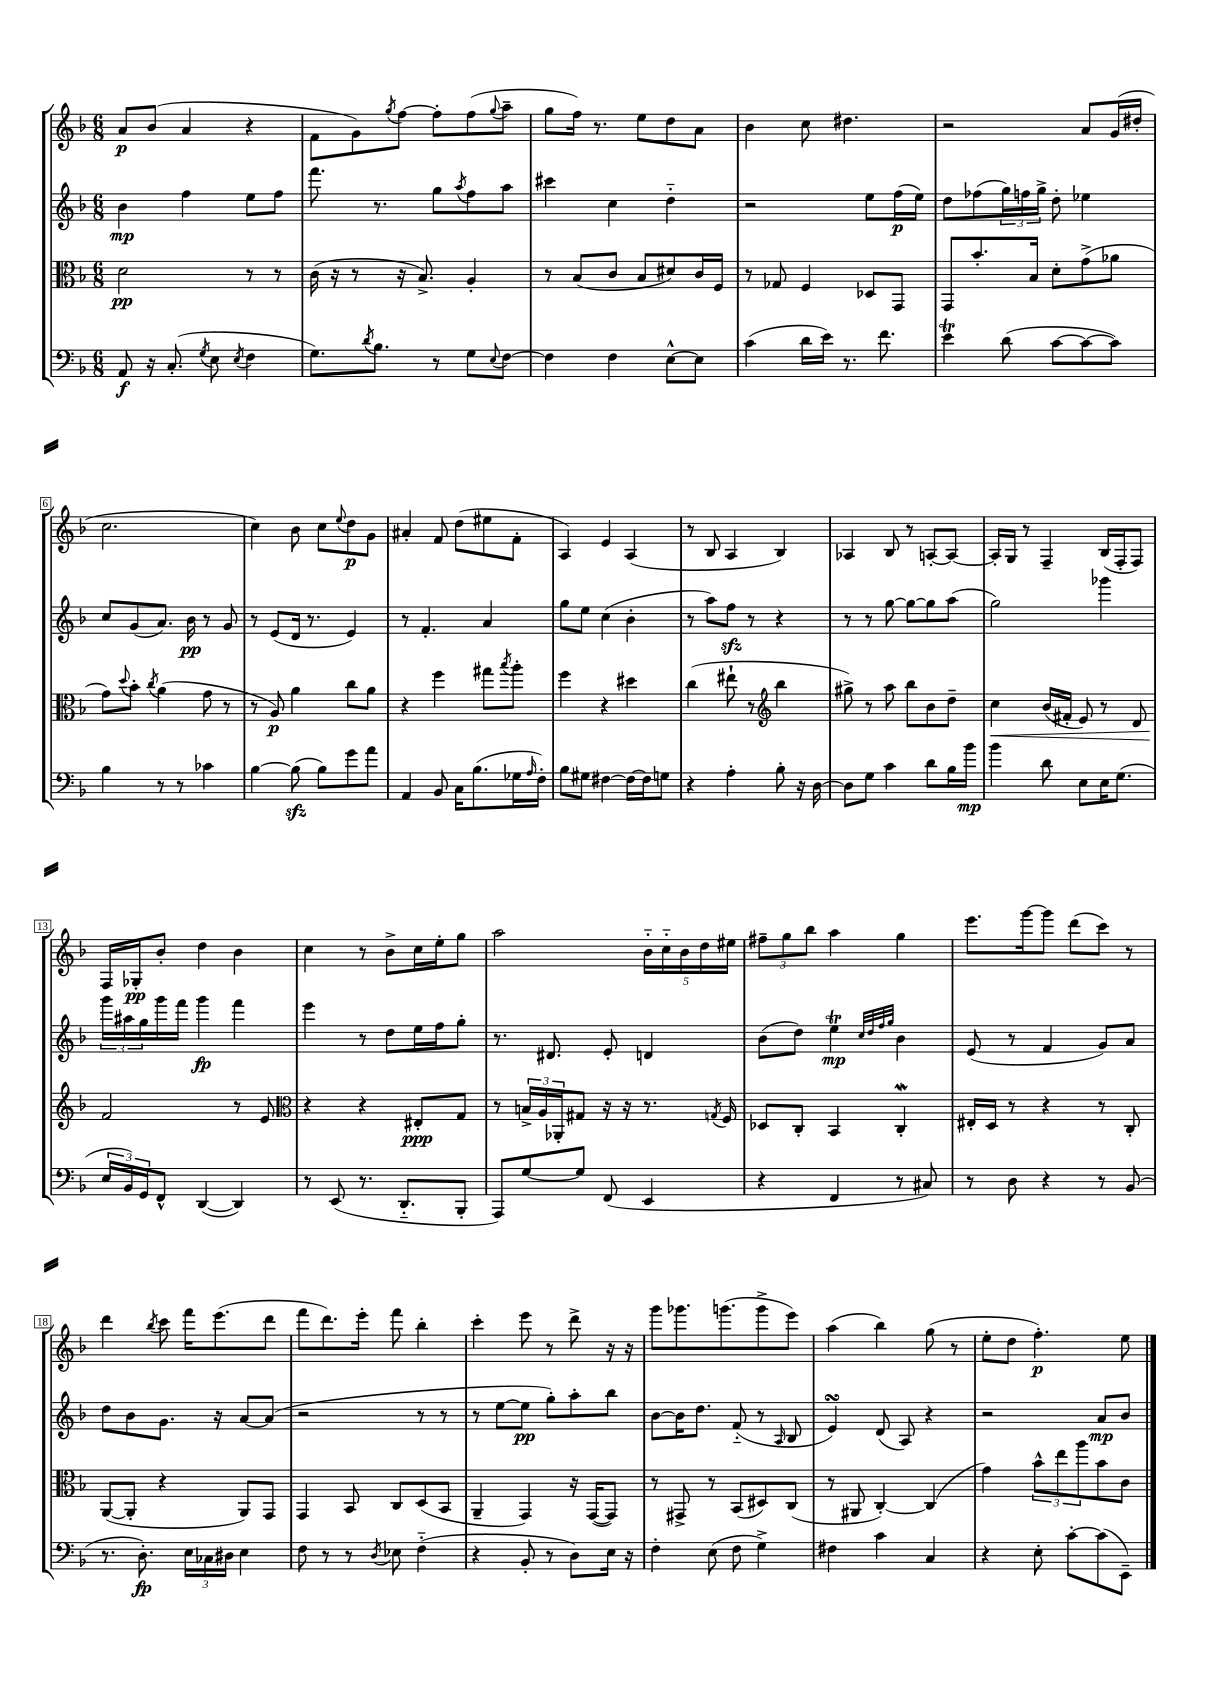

**kern	**dynam	**kern	**dynam	**kern	**dynam	**kern	**dynam
*part4	*part4	*part3	*part3	*part2	*part2	*part1	*part1
*staff4	*staff4	*staff3	*staff3	*staff2	*staff2	*staff1	*staff1
*clefF4	*	*clefC3	*	*clefG2	*	*clefG2	*
*k[b-]	*	*k[b-]	*	*k[b-]	*	*k[b-]	*
*M6/8	*	*M6/8	*	*M6/8	*	*M6/8	*
=1	=1	=1	=1	=1	=1	=1	=1
8AA/	f	2d\	pp	4b-\	mp	8a/L	p
16r	.	.	.	.	.	(8b-/J	.
(8.C'/	.	.	.	.	.	.	.
.	.	.	.	4ff\	.	4a/	.
8qG/	.	.	.	.	.	.	.
8E\	.	.	.	.	.	.	.
8qE/	.	.	.	.	.	.	.
4F\	.	8r	.	8ee\L	.	4r	.
.	.	8r	.	8ff\J	.	.	.
=2	=2	=2	=2	=2	=2	=2	=2
8.G\L)	.	(16c\	.	8.fff\	.	8f\L	.
.	.	16r	.	.	.	.	.
.	.	8r	.	.	.	8g\)	.
8qd/	.	.	.	.	.	.	.
8.B-\J	.	.	.	8.r	.	.	.
.	.	.	.	.	.	8qgg/	.
.	.	16r	.	.	.	[8ff\J	.
.	.	8.B-^/)	.	.	.	.	.
8r	.	.	.	8gg\L	.	8ff'\L]	.
.	.	.	.	8qaa/	.	.	.
8G\L	.	4A'/	.	8ff\	.	(8ff\	.
8qqE/	.	.	.	.	.	8qqgg/	.
[8F\J	.	.	.	8aa\J	.	8aa~\J	.
=3	=3	=3	=3	=3	=3	=3	=3
4F\]	.	8r	.	4ccc#X\	.	8gg\L	.
.	.	(8B-/L	.	.	.	16ff\Jk)	.
.	.	.	.	.	.	8.r	.
4F\	.	8c/J	.	4cc\	.	.	.
.	.	8B-/L	.	.	.	8ee\L	.
[8E^^\L	.	8d#X/)	.	4dd\	.	8dd\	.
8E\J]	.	16c/L	.	.	.	8a\J	.
.	.	16F/JJ	.	.	.	.	.
=4	=4	=4	=4	=4	=4	=4	=4
(4c\	.	8r	.	2r	.	4b-\	.
.	.	8G-X/	.	.	.	.	.
16d\LL	.	4F/	.	.	.	8cc\	.
16e\JJ)	.	.	.	.	.	.	.
8.r	.	.	.	.	.	4.dd#X\	.
.	.	8D-X/L	.	8ee\L	.	.	.
8.f\	.	.	.	.	.	.	.
.	.	8GG/J	.	(16ff\L	p	.	.
.	.	.	.	16ee\JJ)	.	.	.
=5	=5	=5	=5	=5	=5	=5	=5
4et\	.	8GG/L	.	8dd\L	.	2r	.
.	.	8.b-'/	.	(8ff-X\	.	.	.
(8d\	.	.	.	24gg\L)	.	.	.
.	.	.	.	24ffn\	.	.	.
.	.	16B-/Jk	.	.	.	.	.
.	.	.	.	24gg^\JJ	.	.	.
[8c\L	.	8d'\L	.	8dd'\	.	.	.
8c\_	.	(8g^\	.	4ee-X\	.	8a/L	.
8c\J])	.	8a-X\J	.	.	.	(16g/L	.
.	.	.	.	.	.	16dd#X'/JJ	.
!!LO:LB:g=z
=6	=6	=6	=6	=6	=6	=6	=6
4B-\	.	8g\L)	.	8cc/L	.	2.cc\	.
.	.	8qqdd/	.	.	.	.	.
.	.	8b-'\J	.	(8g/	.	.	.
.	.	8qcc/	.	.	.	.	.
8r	.	(4a\	.	8.a/J)	.	.	.
8r	.	.	.	.	.	.	.
.	.	.	.	16b-\	pp	.	.
4c-X\	.	8g\	.	8r	.	.	.
.	.	8r	.	8g/	.	.	.
=7	=7	=7	=7	=7	=7	=7	=7
[4B-\	.	8r	.	8r	.	4cc\)	.
.	.	8A/)	p	(8e/L	.	.	.
(8B-zz\]	.	4a\	.	16d/Jk	.	8b-\	.
.	.	.	.	8.r	.	.	.
8B-\L)	.	.	.	.	.	8cc\L	.
.	.	.	.	.	.	8qqee/	.
8g\	.	8cc\L	.	4e/)	.	8dd\	p
8a\J	.	8a\J	.	.	.	8g\J	.
=8	=8	=8	=8	=8	=8	=8	=8
4AA/	.	4r	.	8r	.	4a#X'/	.
.	.	.	.	4.f'/	.	.	.
8BB-/	.	4ff\	.	.	.	8f/	.
16C\KL	.	.	.	.	.	(8dd\L	.
(8.B-\	.	.	.	.	.	.	.
.	.	8gg#X\L	.	4a/	.	8ee#X\	.
.	.	8qbb-/	.	.	.	.	.
16G-X\L	.	8aa'\J	.	.	.	8f'\J	.
16qqA/	.	.	.	.	.	.	.
16F'\JJ)	.	.	.	.	.	.	.
=9	=9	=9	=9	=9	=9	=9	=9
8B-\L	.	4ff\	.	8gg\L	.	4A/)	.
8G#X\J	.	.	.	8ee\J	.	.	.
[4F#X\	.	4r	.	(4cc\	.	4e/	.
16F#\LL_	.	4dd#X\	.	4b-'\	.	(4A/	.
16F#\J]	.	.	.	.	.	.	.
8Gn\J	.	.	.	.	.	.	.
=10	=10	=10	=10	=10	=10	=10	=10
4r	.	(4cc\	.	8r	.	8r	.
.	.	.	.	8aa\L)	.	8B-/	.
4A'\	.	8ee#X`\	.	8ffzz\J	.	4A/	.
.	.	8r	.	8r	.	.	.
*	*	*clefG2	*	*	*	*	*
8B-'\	.	4bb-\	.	4r	.	4B-/)	.
16r	.	.	.	.	.	.	.
[16D\	.	.	.	.	.	.	.
=11	=11	=11	=11	=11	=11	=11	=11
8D\L]	.	8gg#X^\)	.	8r	.	4A-X/	.
8G\J	.	8r	.	8r	.	.	.
4c\	.	8aa\	.	[8gg\	.	8B-/	.
.	.	8bb-\L	.	8gg\L_	.	8r	.
8d\L	.	8b-\	.	8gg\]	.	[8An'/L	.
16B-\L	.	8dd~\J	.	(8aa\J	.	8A/J_	.
16b-\JJ	mp	.	.	.	.	.	.
=12	=12	=12	=12	=12	=12	=12	=12
!	!	!	!LO:HP:b	!	!	!	!
4b-\	.	4cc\	<	2gg\)	.	16A'/LL]	.
.	.	.	.	.	.	16G/JJ	.
.	.	.	.	.	.	8r	.
8d\	.	(16b-/LL	.	.	.	4F~/	.
.	.	16f#X'/JJ	.	.	.	.	.
8E\L	.	8e/)	.	.	.	.	.
16E\K	.	8r	.	4ggg-X\	.	(16B-/LL	.
(8.G\J	.	.	.	.	.	16F'/J	.
.	.	8d/	.	.	.	8F/J)	.
!!LO:LB:g=z
=13	=13	=13	=13	=13	=13	=13	=13
24E/LL	.	2f/	.	24ggg\LL	.	16F/LL	.
24BB-/)	.	.	.	24aa#X\	.	.	.
.	.	.	.	.	.	16G-X'/J	pp
24GG/J	.	.	.	24gg\	.	.	.
8FF^^/J	.	.	.	16ggg\	.	8b-'/J	.
.	.	.	.	16fff\JJ	.	.	.
([4DD/	.	.	.	4ggg\	fp	4dd\	.
4DD/])	.	8r	[	4fff\	.	4b-\	.
.	.	8e/	.	.	.	.	.
=14	=14	=14	=14	=14	=14	=14	=14
*	*	*clefC3	*	*	*	*	*
8r	.	4r	.	4eee\	.	4cc\	.
(8EE/	.	.	.	.	.	.	.
8.r	.	4r	.	8r	.	8r	.
.	.	.	.	8dd\L	.	8b-^\L	.
8.DD/L	.	.	.	.	.	.	.
.	.	8E#X'/L	ppp	16ee\L	.	16cc\L	.
.	.	.	.	16ff\J	.	16ee'\J	.
8BBB-'/J	.	8G/J	.	8gg'\J	.	8gg\J	.
=15	=15	=15	=15	=15	=15	=15	=15
8AAA/L)	.	8r	.	8.r	.	2aa\	.
[8G/	.	24Bn^/LL	.	.	.	.	.
.	.	24A/	.	.	.	.	.
.	.	.	.	8.d#X/	.	.	.
.	.	24AA-X'/J	.	.	.	.	.
8G/J]	.	8G#X/J	.	.	.	.	.
(8FF/	.	16r	.	8e'/	.	.	.
.	.	16r	.	.	.	.	.
4EE/	.	8.r	.	4dn/	.	20b-\LL	.
.	.	.	.	.	.	20cc\	.
.	.	.	.	.	.	20b-\	.
.	.	.	.	.	.	20dd\	.
.	.	8qGn/	.	.	.	.	.
.	.	16F/	.	.	.	.	.
.	.	.	.	.	.	20ee#X\JJ	.
=16	=16	=16	=16	=16	=16	=16	=16
4r	.	8D-X/L	.	(8b-\L	.	12ff#X~\L	.
.	.	.	.	.	.	12gg\	.
.	.	8C'/J	.	8dd\J)	.	.	.
.	.	.	.	.	.	12bb-\J	.
4FF/	.	4BB-/	.	4eet\	mp	4aa\	.
.	.	.	.	32qqcc/LLL	.	.	.
.	.	.	.	32qqdd/	.	.	.
.	.	.	.	32qqff/	.	.	.
.	.	.	.	32qqgg/JJJ	.	.	.
8r	.	4CW'/	.	4b-\	.	4gg\	.
8C#X/)	.	.	.	.	.	.	.
=17	=17	=17	=17	=17	=17	=17	=17
8r	.	16E#X'/LL	.	(8e/	.	8.eee\L	.
.	.	16D/JJ	.	.	.	.	.
8D\	.	8r	.	8r	.	.	.
.	.	.	.	.	.	[16ggg\k	.
4r	.	4r	.	4f/	.	8ggg\J]	.
.	.	.	.	.	.	(8ddd\L	.
8r	.	8r	.	8g/L)	.	8ccc\J)	.
(8BB-/	.	8C'/	.	8a/J	.	8r	.
!!LO:LB:g=z
=18	=18	=18	=18	=18	=18	=18	=18
8.r	.	([8AA/L	.	8dd\L	.	4ddd\	.
.	.	8AA'/J]	.	8b-\	.	.	.
8.D'\)	fp	.	.	.	.	.	.
.	.	.	.	.	.	8qbb-/	.
.	.	4r	.	8.g\J	.	8ccc\	.
24E\LL	.	.	.	.	.	16fff\KL	.
24C-X\	.	.	.	.	.	.	.
.	.	.	.	16r	.	(8.eee\	.
24D#X\JJ	.	.	.	.	.	.	.
4E\	.	8AA/L)	.	[8a/L	.	.	.
.	.	8GG/J	.	(8a/J]	.	8ddd\J	.
=19	=19	=19	=19	=19	=19	=19	=19
8F\	.	4GG/	.	2r	.	8fff\L	.
8r	.	.	.	.	.	8.ddd\)	.
8r	.	8BB-/	.	.	.	.	.
.	.	.	.	.	.	16eee'\Jk	.
8qD/	.	.	.	.	.	.	.
8E-X\	.	8C/L	.	.	.	8fff\	.
(4F\	.	(8D/	.	8r	.	4bb-'\	.
.	.	8BB-/J	.	8r	.	.	.
=20	=20	=20	=20	=20	=20	=20	=20
4r	.	4AA~/	.	8r	.	4ccc'\	.
.	.	.	.	[8ee\L	.	.	.
8BB-'/	.	4GG/)	.	8ee\J]	pp	8eee\	.
8r	.	.	.	8gg'\L)	.	8r	.
8D\L)	.	16r	.	8aa'\	.	8ddd^\	.
.	.	([16GG/KL	.	.	.	.	.
16E\Jk	.	8GG/J])	.	8bb-\J	.	16r	.
16r	.	.	.	.	.	16r	.
=21	=21	=21	=21	=21	=21	=21	=21
4F'\	.	8r	.	[8b-\L	.	8ggg\L	.
.	.	8GG#X^/	.	16b-\K]	.	8.ggg-X\	.
.	.	.	.	8.dd\J	.	.	.
(8E\	.	8r	.	.	.	.	.
.	.	.	.	.	.	(8.gggn\	.
8F\	.	(8BB-/L	.	(8f/	.	.	.
4G^\)	.	8D#X/)	.	8r	.	8ggg^\	.
.	.	.	.	16qqA/	.	.	.
.	.	(8C/J	.	8B-/	.	8eee\J)	.
=22	=22	=22	=22	=22	=22	=22	=22
4F#X\	.	8r	.	4esSsS/)	.	(4aa\	.
.	.	8AA#X/	.	.	.	.	.
4c\	.	[4C'/)	.	(8d/	.	4bb-\)	.
.	.	.	.	8A/)	.	.	.
4C/	.	(4C/]	.	4r	.	(8gg\	.
.	.	.	.	.	.	8r	.
=23	=23	=23	=23	=23	=23	=23	=23
4r	.	4g\)	.	2r	.	8ee'\L	.
.	.	.	.	.	.	8dd\J	.
8E'\	.	12b-^^\L	.	.	.	4.ff'\)	p
.	.	12ee\	.	.	.	.	.
[8c'\L	.	.	.	.	.	.	.
.	.	12aa\	.	.	.	.	.
(8c\]	.	8b-\	.	8a/L	mp	.	.
8EE~\J)	.	8c\J	.	8b-/J	.	8ee\	.
==	==	==	==	==	==	==	==
*-	*-	*-	*-	*-	*-	*-	*-
